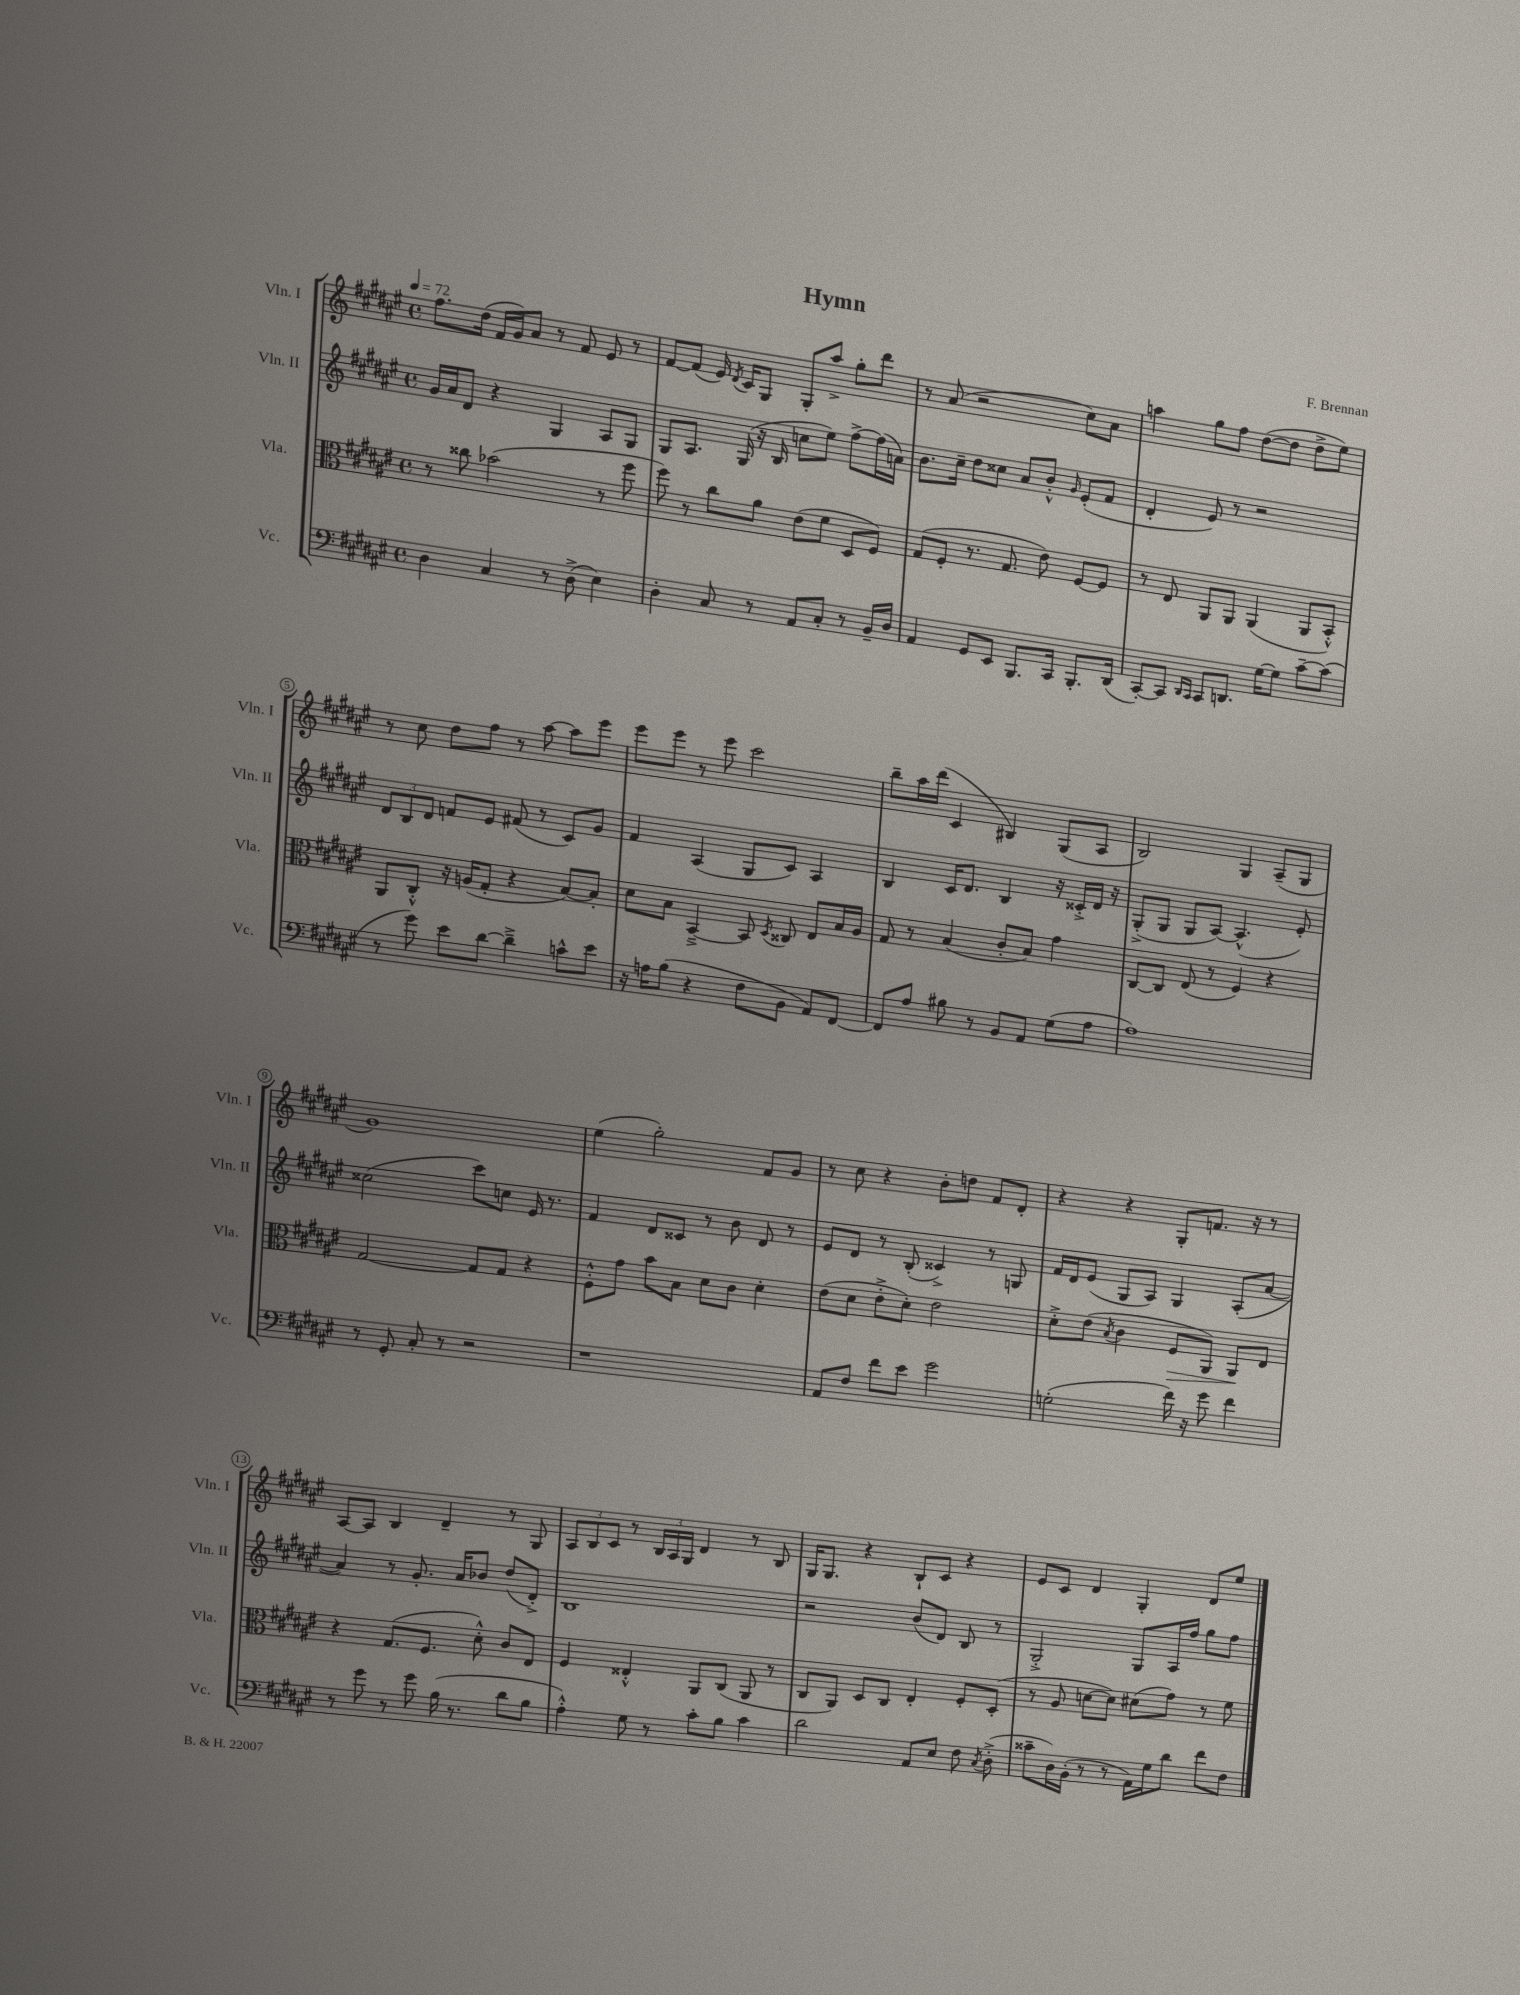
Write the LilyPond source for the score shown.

\header { title = "Hymn" composer = "F. Brennan" }
<<
\new StaffGroup <<
\new Staff = "s0" \with { instrumentName = "Vln. I" shortInstrumentName = "Vln. I" } {
    \clef treble \key fis \major \defaultTimeSignature \time 4/4 \tempo 4 = 72
    \autoBeamOff fis''8.[ dis''16]( fis'16[ gis'16) ais'8] r8 fis'8 eis'8 r8 |
    fis'8[~ fis'8]( eis'16) \acciaccatura { dis'8 } cis'16[ gis8] gis8[-. ais''8]-> gis''8[-. dis'''8] |
    r8 ais'8( r2 cis''8[) ais'8] |
    a''4 gis''8[ fis''8] dis''8[~( dis''8] dis''8[-> eis''8]) |
    r8 cis''8 dis''8[ fis''8] r8 ais''8~ ais''8[ eis'''8] |
    eis'''8[ eis'''8] r8 eis'''8 cis'''2 |
    b''8[-- ais''16 dis'''16]( cis'4 bis4) gis8[( ais8] |
    b2) gis4 ais8[--( gis8] |
    gis'1) |
    eis''4( gis''2-.) fis'8[ gis'8] |
    r8 cis''8 r4 b'8[-. d''8] fis'8[ dis'8]-. |
    r4 r4 gis8[-. f'8.] r16 r8 |
    ais8[~ ais8] b4 dis'4-- r8 gis8 |
    \tuplet 3/2 { ais8[ b8 cis'8] } r8 \tuplet 3/2 { b16[ ais16 gis16] } dis'4 r8 b8 |
    gis16[ gis8.] r4 b8[-! cis'8] r4 |
    eis'8[ cis'8] dis'4 gis4-. dis'8[ eis''8] \bar "|." |
}
\new Staff = "s1" \with { instrumentName = "Vln. II" shortInstrumentName = "Vln. II" } {
    \clef treble \key fis \major \defaultTimeSignature \time 4/4
    \autoBeamOff gis'16[ ais'16 dis'8] r4 gis4 ais8[ gis8] |
    gis8[ ais8.] gis16( r16 b16 c''8[ eis''8]) fis''8[~-> fis''16( a'16]) |
    b'8.[ cis''16]-- dis''8[ cisis''8] ais'8[ b'8]-.-^ \grace { gis'16 } eis'8[-.( fis'8] |
    dis'4-. eis'8) r8 r2 |
    \tuplet 3/2 { dis'8[ b8 dis'8] } f'8[ eis'8] fis'8( r8 cis'8[) gis'8] |
    fis'4 ais4( gis8[ cis'8]) ais4 |
    b4 cis'16[ dis'8.] b4 r16 cisis'16[-.-> dis'16] r16 |
    gis8[-.->( gis8] gis8[ ais8]~) ais4.-^( eis'8-.) |
    cisis''2( cis'''8[) c''8] eis'16 r8. |
    fis'4 dis'8[ cisis'8] r8 b'8 dis'8 r8 |
    eis'8[ dis'8] r8 b8-.( cisis'4->) r8 g8 |
    fis'16[ dis'16 eis'8]( gis8[ ais8]) gis4 ais8[-.( ais'8]~ |
    ais'4) r8 gis'8.-. ais'16[ bes'8] dis''8[( dis'8]-.->) |
    b1 |
    r2 b'8[( dis'8]) b8 r8 |
    gis2-.-> gis8[ ais16 fis''16] gis''8[ fis''8] \bar "|." |
}
\new Staff = "s2" \with { instrumentName = "Vla." shortInstrumentName = "Vla." } {
    \clef alto \key fis \major \defaultTimeSignature \time 4/4
    \autoBeamOff r8 cisis''8 bes'2( r8 fis''8 |
    fis''8) r8 cis''8[ ais'8] eis'8[( fis'8] dis8[ fis8]) |
    gis8[( fis8]-. r8. gis8. eis'8) fis8[~ fis8] |
    r8 eis8 ais,8[ ais,8] ais,4( ais,8[ b,8]-.-^) |
    ais,8[ cis8]-.-^ r16 a16[( gis8]-. r4 b8[~) b8]-. |
    dis'8[ b8] b,4~---> b,8 \acciaccatura { dis8 } cisis8 eis8[ b16 ais16] |
    gis8 r8 b4( cis'8[-. b8]) gis'4 |
    cis8[~ cis8] eis8( r8 fis4) r4 |
    gis2~ gis8[ gis8] r4 |
    fis8[-.-^ gis'8] b'8[ b8] dis'8[ cis'8] dis'4-. |
    eis'8[( dis'8] eis'8[-.-> dis'8]-.) eis'2 |
    dis'8[-.-> eis'8]( \acciaccatura { b8 } cis'4 fis8[\> ais,8]) ais,8[\! eis8] |
    r4 gis8.[( fis8.] dis'8-.-^) cis'8[ eis8] |
    fis4 eisis4-.-^ ais,8[ cis8]( ais,8 r8 |
    cis8[ ais,8]) dis8[ cis8] eis4-. fis8[-. dis8]-.( |
    r8 ais8 d'8[~ d'8]) dis'8[( gis'8]) r8 fis'8 \bar "|." |
}
\new Staff = "s3" \with { instrumentName = "Vc." shortInstrumentName = "Vc." } {
    \clef bass \key fis \major \defaultTimeSignature \time 4/4
    \autoBeamOff dis4 cis4 r8 dis8->( eis4) |
    dis4-. cis8 r8 ais,8[ cis8]-. r8 b,16[-- dis16] |
    ais,4 gis,8[ eis,8] b,,8.[ cis,16] b,,8.[-. dis,16]( |
    cis,8[~-.) cis,8] \grace { dis,16[ cis,16] } cis,8[ d,8.] gis16[~ gis8] cis'8[~-- cis'8]( |
    r8 gis'8) eis'8[ dis'8]~ dis'4---> c'8[-^ eis'8] |
    r16 a16[ b8]( r4 fis8[ b,8] ais,8[) fis,8]~ |
    fis,8[ ais8] bis8 r8 b,8[ ais,8] gis8[( ais8] |
    ais1) |
    r8 gis,8-. cis8-. r8 r2 |
    r1 |
    ais,8[ fis8] fis'8[ eis'8] gis'2 |
    g2-.( fis'16) r16 gis'8 fis'4 |
    r8 gis'8 r8 gis'8 b16( r8. dis'8[ b8] |
    ais4-.-^) gis8 r8 cis'8[-. b8] cis'4 |
    dis'2 ais,8[ eis8] fis8 \acciaccatura { cis8 } dis8-.->( |
    cisis'8[-- dis16) b,16]-.( r8 r8 ais,16[) gis16 dis'8] fis'8[ fis8] \bar "|." |
}
>>
>>
\layout { \context { \Score \override BarNumber.stencil = #(make-stencil-circler 0.1 0.3 ly:text-interface::print) } }
